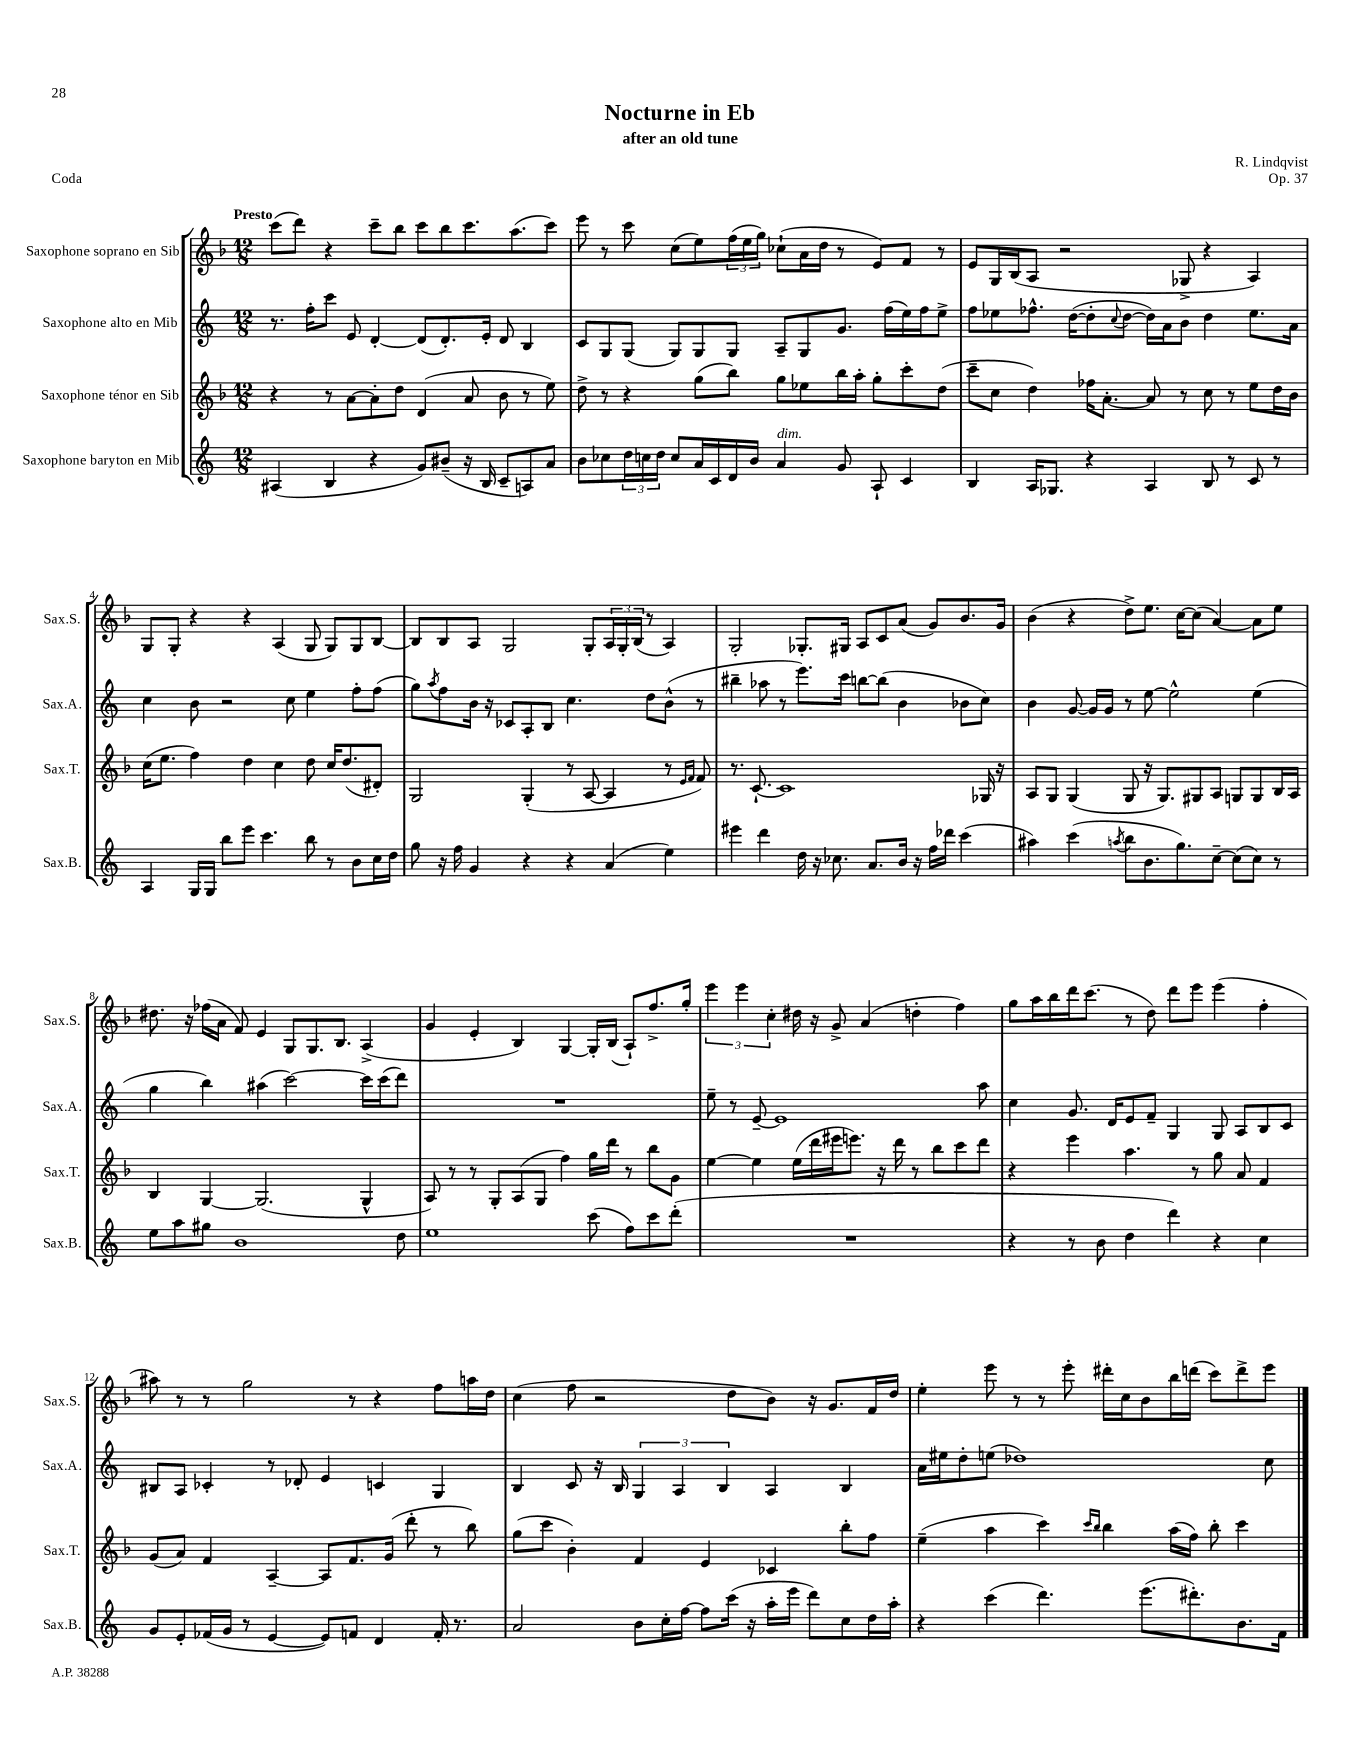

**kern	**kern	**kern	**kern
*staff4	*staff3	*staff2	*staff1
*clefG2	*clefG2	*clefG2	*clefG2
*k[]	*k[b-]	*k[]	*k[b-]
*M12/8	*M12/8	*M12/8	*M12/8
(4A#/	4r	8.r	(8ccc\L
.	.	.	8ddd\J)
.	.	16ff'\LK	.
4B/	8r	8ccc\J	4r
.	[8a\L	8e/	.
4r	8a'\]	[4d'/	8ccc~\L
.	8dd\J	.	8bb-\J
8g/L)	(4d/	(8d/]L	8ccc\L
(8b#~/J	.	8.d'/)	8bb-\
16r	8a/	.	8.ccc\
16B/	.	16e'/Jk	.
8c~/L	8b-\	8d/	.
.	.	.	(8.aa\
8A/)	8r	4B/	.
8a/J	8ee\)	.	8ccc\J)
=	=	=	=
8b\L	8dd^\	8c/L	8eee\
8cc-\	8r	8G/	8r
24dd\L	4r	(8G/J	8ccc\
24cc\	.	.	.
24dd\JJ	.	.	.
8cc/L	.	8G/L)	(8cc\L
16a/L	(8gg\L	8G/	8ee\)
16c/	.	.	.
16d/	8bb-\J)	8G/J	(24ff\L
.	.	.	24ee\
16b/JJ	.	.	.
.	.	.	24gg\JJ)
4a/	8gg\L	8A~/L	(8cc-`\L
.	8ee-\	8G/	16a\L
.	.	.	16dd\JJ
8g/	16bb-\L	8.g/J	8r
.	16aa'\JJ	.	.
8A`/	8gg'\L	.	8e/L)
.	.	(16ff\LL	.
4c/	8ccc'\	16ee\)	8f/J
.	.	16ff\J	.
.	(8dd\J	8ee^\J	8r
=	=	=	=
4B/	8ccc~\L	8ff\L	8e/L
.	8cc\J	8ee-\	16G/L
.	.	.	(16B-/J
16A/LK	4dd\)	8.ff-^^\J	8A/J
8.G-/J	.	.	.
.	.	.	2r
.	.	([16dd\LK	.
4r	16ff-\LK	8dd'\]	.
.	[8.a'\J	.	.
.	.	8qqcc/	.
.	.	[8dd\J	.
4A/	8a/]	16dd\]LL)	.
.	.	16a\J	.
.	8r	8b\J	8G-^/
8B/	8cc\	4dd\	4r
8r	8r	.	.
8c/	8ee\L	8.ee-\L	4A/)
8r	16dd\L	.	.
.	16b-\JJ	16a\Jk	.
=	=	=	=
4A/	(16cc\LK	4cc\	8G/L
.	8.ee\J	.	.
.	.	.	8G'/J
16G/LL	4ff\)	8b\	4r
16G/JJ	.	.	.
8bb\L	.	2r	.
8eee\J	4dd\	.	4r
4.ccc\	.	.	.
.	4cc\	.	(4A/
.	.	8cc\	.
8bb\	8dd\	4ee\	8G/
8r	16cc/LK	.	8G/L)
.	(8.dd/	.	.
8b\L	.	8ff'\L	8G/
16cc\L	8d#'/J)	(8ff\J	[8B-/J
16dd\JJ	.	.	.
=	=	=	=
8gg\	2G/	8gg\L)	8B-/]L
.	.	8qaa/	.
16r	.	8ff\	8B-/
16ff\	.	.	.
4g/	.	16b\Jk	8A/J
.	.	16r	.
.	.	8c-/L	2G/
4r	(4G'/	8A'/	.
.	.	8B/J	.
4r	8r	4.cc\	.
.	[8A/	.	8G'/L
(4a/	4A/]	.	24A/L
.	.	.	24G'/
.	.	.	(24B-/JJ
.	.	8dd\L	8r
4ee\)	8r	(8b^^\J	4A/)
.	16qqe/LL	.	.
.	16qqf/JJ	.	.
.	8f/)	8r	.
=	=	=	=
4eee#\	8.r	4bb#~\	2G'/
.	[8.c`/	.	.
4ddd\	.	8aa-\	.
.	1c]	8r	.
16dd\	.	8.eee\L)	8.G-'/L
16r	.	.	.
8.cc-\	.	.	.
.	.	16ccc\Jk	16G#/Jk
.	.	[8bb\L	8A/L
8.a/L	.	.	.
.	.	(8bb\]J	8c/
16b/Jk	.	4b\	(8a/J
16r	.	.	.
16ff\LL	.	.	8g/L)
16ddd-\JJ	.	.	.
(4ccc\	.	8b-\L	8.b-/
.	16G-/	8cc\J)	.
.	16r	.	16g/Jk
=	=	=	=
4aa#\)	8A/L	4b\	(4b-\
.	8G/J	.	.
(4ccc\	(4G/	[8g/	4r
.	.	16g/]LL	.
.	.	16g/JJ	.
8qaa/	.	.	.
8bb\L	8G/	8r	8dd^\L)
8.b\	16r	[8ee\	8.ee\J
.	8.G/L)	.	.
.	.	2ee^^\]	.
8.gg\)	.	.	[16cc\LK
.	8G#/	.	(8cc\]J
[8cc~\J	8A/J	.	[4a/)
(8cc\]L	8G/L	.	.
8cc\J)	8G/	(4ee\	8a\]L
8r	16B-/L	.	8ee\J
.	16A/JJ	.	.
=	=	=	=
8ee\L	4B-/	4gg\	8.dd#\
8aa\	.	.	.
.	.	.	16r
8gg#\J	[4G/	4bb\)	(16ff-\LL
.	.	.	16a\JJ
1b	.	.	8f/)
.	(2.G/]	(4aa#\	4e/
.	.	[2ccc\)	8G/L
.	.	.	8.G/
.	.	.	8.B-/J
.	4G^^/	16ccc\]LL	(4A^/
.	.	(16ccc\J	.
8dd\	.	8ddd\J)	.
=	=	=	=
1ee	8A/)	1.r	4g/
.	8r	.	.
.	8r	.	4e'/
.	8G'/L	.	.
.	(8A/	.	4B-/)
.	8G/J	.	.
.	4ff\)	.	[4G/
(8ccc\	16gg\LL	.	16G'/]LL
.	16ddd\JJ	.	(16B-/JJ
8ff\L)	8r	.	8A`/L)
8ccc\	8bb-\L	.	8.ff^/
(8ddd'\J	8g\J	.	.
.	.	.	16gg'/Jk
=	=	=	=
1.r	[4ee\	8ee~\	6eee\
.	.	8r	.
.	.	.	6eee\
.	4ee\]	[8e~/	.
.	.	.	6cc'\
.	.	1e]	.
.	(16ee\LL	.	16dd#\
.	16ddd\	.	16r
.	16eee#\J	.	8g^/
.	8.eee\J)	.	.
.	.	.	(4a/
.	16r	.	.
.	16ddd\	.	.
.	8r	.	4dd'\
.	8bb-\L	.	.
.	8ccc\	.	4ff\)
.	8ddd\J	8aa\	.
=	=	=	=
4r	4r	4cc\	8gg\L
.	.	.	16aa\L
.	.	.	16bb-\
8r	4eee\	8.g/	16ddd\J
.	.	.	(8.ccc\J
8b\	.	.	.
.	.	16d/LK	.
4dd\	4.aa\	8e/	8r
.	.	8f~/J	8dd\)
4ddd\)	.	4G/	8ddd\L
.	8r	.	8eee\J
4r	8gg\	8G/	(4eee\
.	8a/	8A/L	.
4cc\	4f/	8B/	4ff'\
.	.	8c/J	.
=	=	=	=
8g/L	(8g/L	8B#/L	8aa#\)
8e'/	8a/J)	8A/J	8r
(16f-/L	4f/	4c-'/	8r
16g/JJ	.	.	.
8r	.	.	2gg\
[4e/	[4A~/	8r	.
.	.	8d-'/	.
8e/]L)	8A/]L	4e/	.
8f/J	8.f/	.	8r
4d/	.	4c/	4r
.	(16g/Jk	.	.
.	8ddd'\	.	.
16f'/	8r	4G/	8ff\L
8.r	.	.	.
.	8bb-\)	.	16aa\L
.	.	.	16dd\JJ
=	=	=	=
2a/	(8gg\L	4B/	(4cc\
.	8ccc\J	.	.
.	4b-'\)	8c/	8ff\
.	.	16r	2r
.	.	16B/	.
8b\L	4f/	6G/	.
16cc'\L	.	.	.
.	.	6A/	.
[16ff\JJ	.	.	.
8ff\]L	4e/	.	.
.	.	6B/	.
(16ccc\Jk	.	.	8dd\L
16r	.	.	.
16aa'\LL	4c-/	4A/	8b-\J)
16eee\JJ	.	.	.
8ddd\L)	.	.	16r
.	.	.	8.g/L
8cc\	8bb-'\L	4B/	.
16dd\L	8ff\J	.	16f/L
16aa'\JJ	.	.	16dd/JJ
=	=	=	=
4r	(4ee~\	16a\LL	4ee'\
.	.	16ee#\J	.
.	.	8dd'\	.
(4ccc\	4aa\	(8ee\J	8eee\
.	.	1dd-)	8r
4.ddd\)	4ccc\)	.	8r
.	.	.	8eee'\
.	16qqccc/LL	.	.
.	16qqbb-/JJ	.	.
.	4bb-\	.	16ddd#'\LL
.	.	.	16cc\J
(8.eee\L	.	.	8b-\
.	(16aa\LL	.	16bb-\L
8.ddd#'\)	16ff\JJ)	.	(16ddd\JJ
.	8bb-'\	.	8ccc\L)
8.b\	4ccc\	.	8ddd^\
.	.	8cc\	8eee\J
16f\Jk	.	.	.
==	==	==	==
*-	*-	*-	*-
